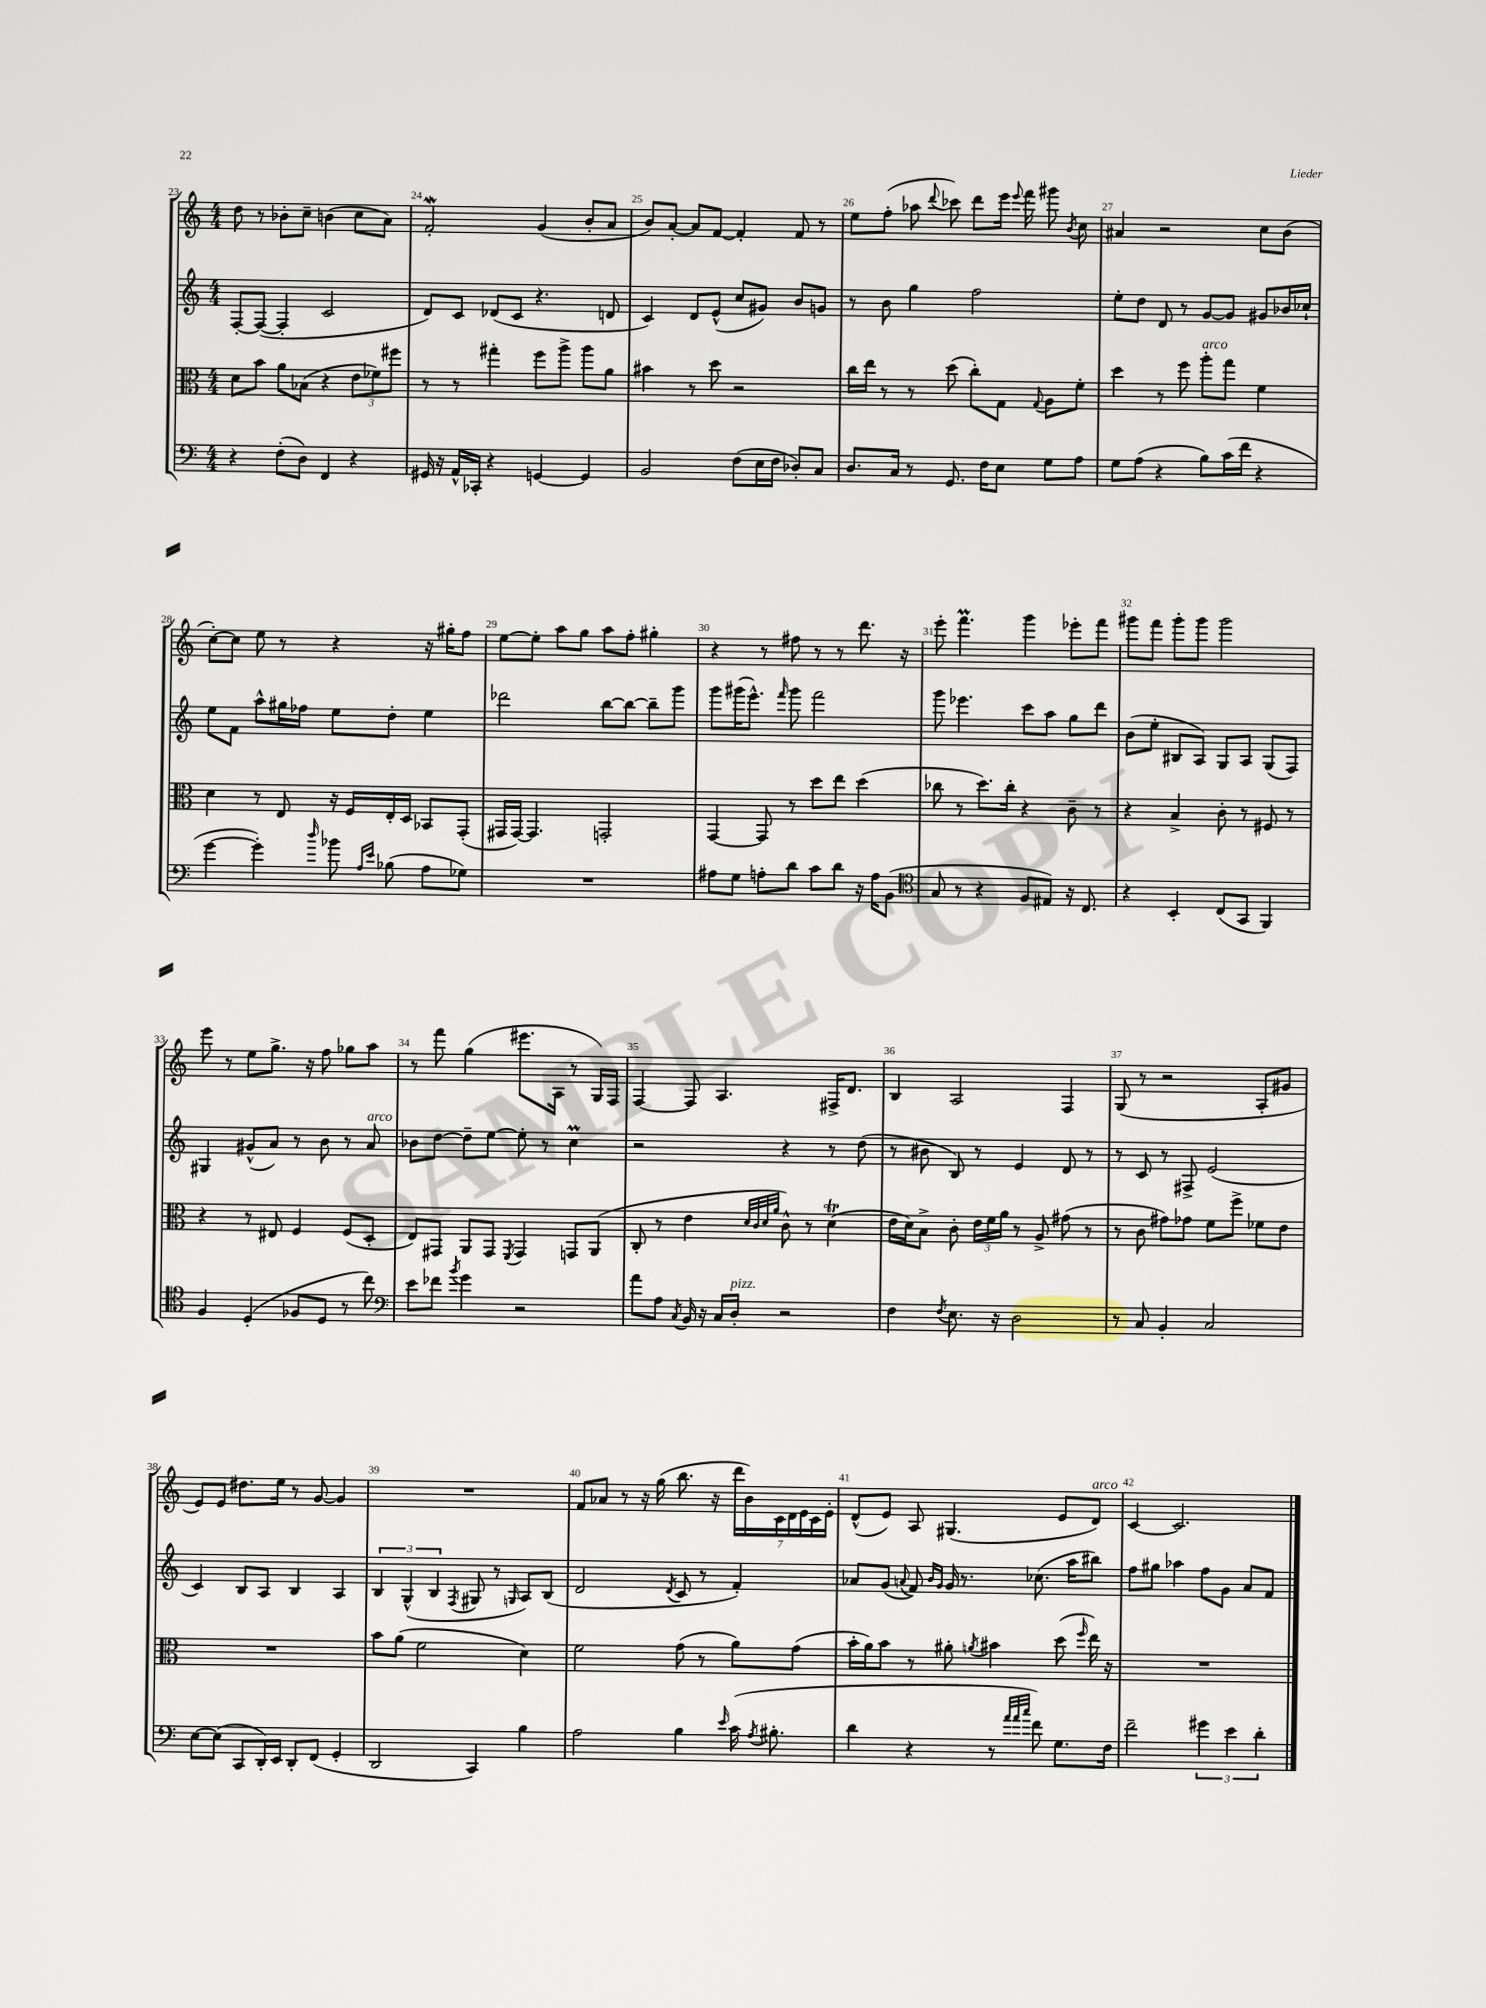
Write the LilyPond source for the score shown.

<<
\new StaffGroup <<
\new Staff = "s0" {
    \clef treble \key c \major \numericTimeSignature \time 4/4
    \autoBeamOff d''8 r8 bes'8[-. c''8]-- b'4( c''8[ a'8]) |
    f'2-.\mordent g'4( b'8[-. a'8] |
    b'8[) a'8]~-. a'8[ f'8]~ f'4-. f'8 r8 |
    e''8[ f''8]-.( aes''8 \appoggiatura { d'''8 } ces'''8) d'''8[ e'''16] \appoggiatura { e'''8 } f'''16 gis'''8 \acciaccatura { b'8 } c''8 |
    ais'4 r2 c''8[ b'8]( |
    c''8[~-.) c''8] e''8 r8 r4 r16 gis''16[-. f''8] |
    e''8[~ e''8]-. a''8[ g''8] a''8[ f''8]-. gis''4-. |
    r4 r8 fis''8 r8 r8 d'''8. r16 |
    e'''8-. f'''4.\prall g'''4 ees'''8[-. f'''8] |
    gis'''8[ f'''8] gis'''8[-. gis'''8] gis'''2 |
    e'''8 r8 e''8[ g''8.]-> r16 f''8 ges''8[ a''8] |
    r8 f'''8 g''4( eis'''8.[ a16] r8 g16[) f16] |
    f4~ f8 a4. fis16[-> d'8.] |
    b4 a2 f4 |
    g8( r8 r2 a8[-. gis'8] |
    e'8[) e'8] dis''8.[ e''16] r8 g'8~ g'4 |
    R1 |
    f'8[ aes'8] r8 r16 g''16( b''8. r16 \tuplet 7/4 { d'''16[ b'16) c'16 d'16 e'16 c'16 e'16]-. } |
    d'8[-^( e'8]) a8 gis4.( e'8[ d'8]^\markup { \italic "arco" }) |
    c'4~ c'2. \bar "|." |
}
\new Staff = "s1" {
    \clef treble \key c \major \numericTimeSignature \time 4/4
    \autoBeamOff f8[~-. f8]~( f4-. c'2 |
    d'8[) c'8] des'8[( c'8] r4. d'8 |
    c'4) d'8[ e'8]-^( c''8[ gis'8]) b'8[ g'8] |
    r8 b'8 g''4 f''2 |
    e''8[-. d''8] d'8 r8 g'8[~ g'8] gis'8[ bes'16 ces''16]-! |
    e''8[ f'8] a''8[-^ gis''16 fes''16] e''8[ d''8]-. e''4 |
    des'''2 b''8[~ b''8]~ b''8[-- g'''8] |
    g'''8[ gis'''16( e'''8.]-^) \grace { f'''16 } gis'''8 f'''2 |
    g'''8 ees'''4. c'''8[ a''8] g''8[ d'''8] |
    b'8[( e''8]-. bis8[ a8]) g8[ a8] g8[( f8]) |
    gis4 gis'8[-^( a'8]) r8 b'8 r8 a'8^\markup { \italic "arco" } |
    bes'8[ d''8]~ d''8[-- e''8]~ e''8-. r8 c''4\prall |
    r2 r4 r8 d''8( |
    r8 bis'8 b8) r8 e'4 d'8 r8 |
    r8 c'8 r8 fis8-> e'2( |
    c'4) b8[ a8] b4 a4 |
    \tuplet 3/2 { b4 g4-^( b4 } \acciaccatura { f8 } gis8 r8 \grace { g16 } a8[) b8]( |
    d'2 \acciaccatura { d'8 } c'8 r8 f'4-.) |
    aes'8[ g'8]( \appoggiatura { a'8 } f'8) \grace { b'16[ g'16] } g'16 r8. ces''8.( a''16[ bis''8]) |
    f''8[ gis''8] aes''4 f''8[ g'8] a'8[ f'8] \bar "|." |
}
\new Staff = "s2" {
    \clef alto \key c \major \numericTimeSignature \time 4/4
    \autoBeamOff d'8[ b'8] a'8[ bes8]( r4 \tuplet 3/2 { e'8[ fes'8) fis''8] } |
    r8 r8 gis''4-. f''8[ a''8]-> a''8[ a'8] |
    bis'4 r8 d''8 r2 |
    c''16[ e''16] r8 r8 d''8( c''8[-.) g8] \appoggiatura { g8 } a8[ f'8]-. |
    d''4 r8 f''8 a''8[-.^\markup { \italic "arco" } g''8] f'4 |
    d'4 r8 e8 r16 f16[ e16-. d16] bes,8[ g,8]-.( |
    gis,16[ gis,16]~) gis,4. g,2-. |
    g,4~ g,8 r8 d''8[ e''8] d''4( |
    ces''8 r8 d''8.[) ces''16]-. r4 c'8-- r8 |
    r4 b4-> c'8-. r8 fis8 r8 |
    r4 r8 eis8 f4 f8[( d8]-. |
    e8[) gis,8] a,8[ gis,8] \acciaccatura { f,8 } gis,4 g,8[ a,8]( |
    c8-. r8 e'4 \grace { d'32[ c'32 d'32 a'32] } c'8-^) r8 d'4\trill( |
    e'16[ d'16) b8]-> c'8-. \tuplet 3/2 { e'16[ f'16 a'16] } r8 a8-> gis'8( r8 |
    r8 c'8 gis'8[) ges'8] f'8[ f''8]-> fes'8[ e'8] |
    R1 |
    b'8[ a'8]( f'2 d'4) |
    f'2 g'8( r8 a'8[) g'8]( |
    b'16[-. a'16) b'8] r8 ais'8-. \acciaccatura { a'8 } bis'4 d''8( \grace { f''16 } e''16) r16 |
    R1 \bar "|." |
}
\new Staff = "s3" {
    \clef bass \key c \major \numericTimeSignature \time 4/4
    \autoBeamOff r4 f8[-.( d8]) f,4 r4 |
    gis,16 r16 a,16[-^ ces,16]-. r4 g,4~ g,4 |
    b,2 f8[( e16 f16] des8[-.) c8] |
    d8.[ c16] r8 g,8. f16[ e8] g8[ a8] |
    g8[ a8]( r4 b8[) c'16( f'16] r4 |
    g'4~ g'4-.) \grace { d''16 } bes'8 \grace { a16[ e'16] } bes8( a8[ ges8]) |
    R1 |
    ais8[ g8] a8[-. d'8] c'8[ d'8] r16 a16[ b,8]( |
    \clef tenor g8 r8 r4 f8[ eis8]) r16 c8. |
    r4 b,4-. c8[( g,8] f,4) |
    f4 d4-.( fes8[ d8] r8 c''8) |
    \clef bass e'8[ fes'8] \acciaccatura { b'8 } g'4 r2 |
    a'8[ a8] \acciaccatura { c8 } b,16 r16 c16[ d16]-.^\markup { \italic "pizz." } r2 |
    f4 \acciaccatura { f8 } e8. r16 d2 |
    r8 c8 b,4-. c2 |
    e8[~ e8]( c,8[ d,16-.) e,16] d,8[-. f,8]( g,4-. |
    d,2 c,4) b4 |
    a2 b4 \grace { e'16 } c'16( \acciaccatura { a8 } bis8.-. |
    d'4 r4 r8 \grace { a'32[ a'32 c''32] } f'8) g8.[ f16] |
    f'2-- \tuplet 3/2 { gis'4 e'4 d'4-. } \bar "|." |
}
>>
>>
\layout { \context { \Score currentBarNumber = #23 \override BarNumber.break-visibility = ##(#f #t #t) barNumberVisibility = #all-bar-numbers-visible } }
